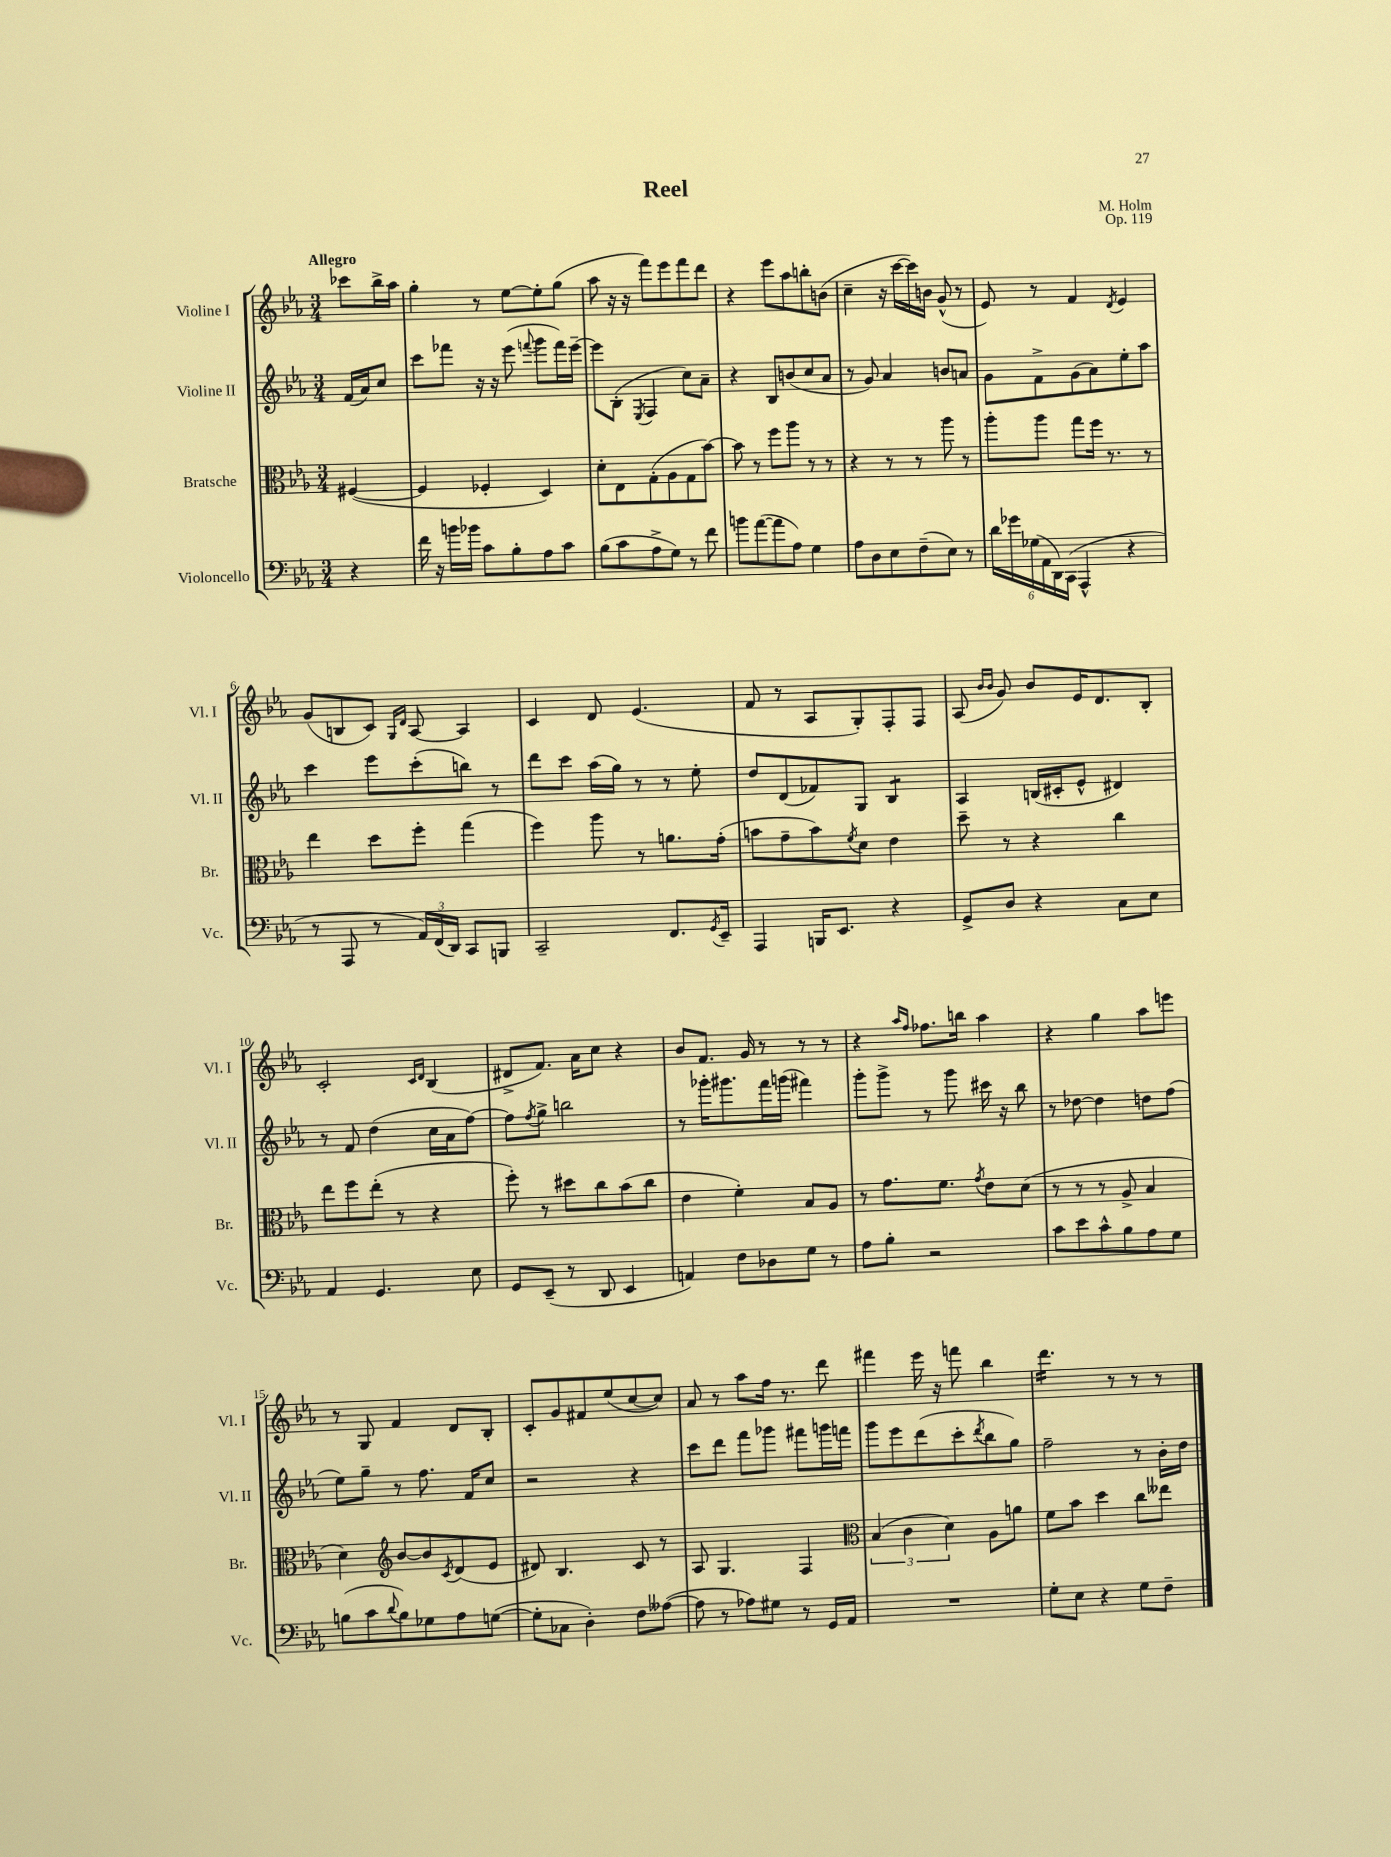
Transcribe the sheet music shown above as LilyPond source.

\header { title = "Reel" composer = "M. Holm" opus = "Op. 119" }
<<
\new StaffGroup <<
\new Staff = "s0" \with { instrumentName = "Violine I" shortInstrumentName = "Vl. I" } {
    \clef treble \key ees \major \numericTimeSignature \time 3/4 \partial 4 \tempo "Allegro"
    ces'''8 bes''16-> aes''16 |
    g''4-. r8 ees''8~ ees''8-. g''8( |
    aes''8 r16 r16 f'''8) ees'''8 f'''8 d'''8 |
    r4 ees'''8 aes''8 b''8-. b'8( |
    c''4-- r16 c'''16~ c'''16) b'16 g'8-^( r8 |
    ees'8) r8 f'4 \acciaccatura { d'8 } ees'4 |
    g'8( b8 c'8) \grace { g16 d'16 } aes8~ aes4 |
    c'4 d'8 ees'4.( |
    f'8 r8 aes8 g8-.) f8-. f8 |
    aes8( \grace { bes'16 bes'16 } g'8) bes'8 ees'16 d'8. bes8-. |
    c'2-. \grace { c'16 d'16 } bes4( |
    dis'8-> f'8.) aes'16 c''8 r4 |
    bes'8 f'8. g'16 r8 r8 r8 |
    r4 \grace { aes''16 f''16 } fes''8. b''16 aes''4 |
    r4 g''4 aes''8 e'''8 |
    r8 g8 f'4 d'8 bes8-. |
    c'8-. g'8 fis'8 ees''8( c''8~ c''8) |
    aes'8 r8 aes''8 f''16 r8. d'''8 |
    fis'''4 ees'''16 r16 f'''8 bes''4 |
    d'''4.:16 r8 r8 r8 \bar "|." |
}
\new Staff = "s1" \with { instrumentName = "Violine II" shortInstrumentName = "Vl. II" } {
    \clef treble \key ees \major \numericTimeSignature \time 3/4 \partial 4
    f'16( aes'16) c''8 |
    c'''8 fes'''8 r16 r16 ees'''8( \appoggiatura { f'''8 } g'''8 f'''16) ees'''16~-- |
    ees'''8 bes8-.( \acciaccatura { ees8 } f4 c''8) aes'8-- |
    r4 bes8 b'8( c''8 aes'8 |
    r8 g'8) aes'4 b'8 a'8 |
    g'8 f'8-> g'8( aes'8) ees''8-. aes''8 |
    c'''4 ees'''8 c'''8-.( b''8) r8 |
    d'''8 c'''8 aes''16( g''16) r8 r8 ees''8-. |
    d''8 d'8( fes'8) g8 bes4:8 |
    aes4 b16( cis'16-. ees'8-^ dis'4) |
    r8 f'8 d''4( c''16 aes'16 f''8~) |
    f''8 \acciaccatura { f''8 } g''8-> b''2 |
    r8 ges'''16-. gis'''8. f'''16 g'''16( fis'''4) |
    g'''8-. g'''8-> r8 g'''8 cis'''16 r16 bes''8 |
    r8 des''8~ des''4 d''8 f''8( |
    ees''8) g''8-- r8 f''8. f'16 c''8 |
    r2 r4 |
    c'''8 d'''8 f'''8 ges'''8 fis'''8 g'''16 f'''16 |
    g'''8 ees'''8 d'''8( c'''8-. \acciaccatura { d'''8 } bes''8 g''8) |
    f''2-- r8 bes'16-. d''16 \bar "|." |
}
\new Staff = "s2" \with { instrumentName = "Bratsche" shortInstrumentName = "Br." } {
    \clef alto \key ees \major \numericTimeSignature \time 3/4 \partial 4
    fis4~( |
    fis4 fes4-. d4) |
    d'8-. ees8 g8-.( aes8 g8 bes'8~) |
    bes'8 r8 f''8 aes''8 r8 r8 |
    r4 r8 r8 aes''8 r8 |
    aes''8-. aes''8 g''8 f''16 r8. r8 |
    ees''4 d''8 f''8-. g''4( |
    f''4) aes''8 r8 a'8. g'16-.( |
    b'8 g'8-- b'8) \acciaccatura { f'8 } d'8 ees'4 |
    d''8-- r8 r4 c''4 |
    ees''8 f''8 ees''8-.( r8 r4 |
    f''8-.) r8 dis''8 c''8 bes'8( c''8 |
    ees'4 f'4-.) bes8 aes8 |
    r8 g'8. f'8. \acciaccatura { g'8 } ees'8 d'8( |
    r8 r8 r8 aes8-> bes4 |
    d'4) \clef treble bes'8~ bes'8 \acciaccatura { c'8 } d'8( ees'8 |
    dis'8) bes4. c'8 r8 |
    aes8 g4. f4 |
    \clef alto \tuplet 3/2 { bes4( c'4 d'4) } aes8 a'8 |
    f'8 bes'8 d''4 c''8 eeses''8 \bar "|." |
}
\new Staff = "s3" \with { instrumentName = "Violoncello" shortInstrumentName = "Vc." } {
    \clef bass \key ees \major \numericTimeSignature \time 3/4 \partial 4
    r4 |
    f'16 r16 b'16 bes'16 c'8 bes8-. aes8 c'8 |
    bes8( c'8 aes8-> g8) r8 f'8 |
    b'8 aes'8~( aes'8 aes8) g4 |
    aes8 d8 ees8 f8--( ees8) r8 |
    \tuplet 6/4 { d'16 ges'16 ges16( aes,16 d,16) c,16( } aes,,4-^ r4 |
    r8 aes,,8 r8 \tuplet 3/2 { aes,16) f,16( d,16) } c,8 b,,8 |
    c,2-- f,8. \acciaccatura { g,8 } ees,16-- |
    aes,,4 b,,16 ees,8. r4 |
    g,8-> d8 r4 c8 ees8 |
    aes,4 g,4. ees8 |
    g,8 ees,8--( r8 d,8 ees,4 |
    a,4) f8 des8 g8 r8 |
    aes8 bes8-. r2 |
    c'8 ees'8 c'8-^ bes8 aes8 g8 |
    b8( c'8 \appoggiatura { d'8 } b8) ges8 aes8 g8~( |
    g8-. ces8 d4-.) f8 aeses8~( |
    aeses8 r8 aes8) gis8 r8 g,16 aes,16 |
    R2. |
    g8-. ees8 r4 g8 f8-- \bar "|." |
}
>>
>>
